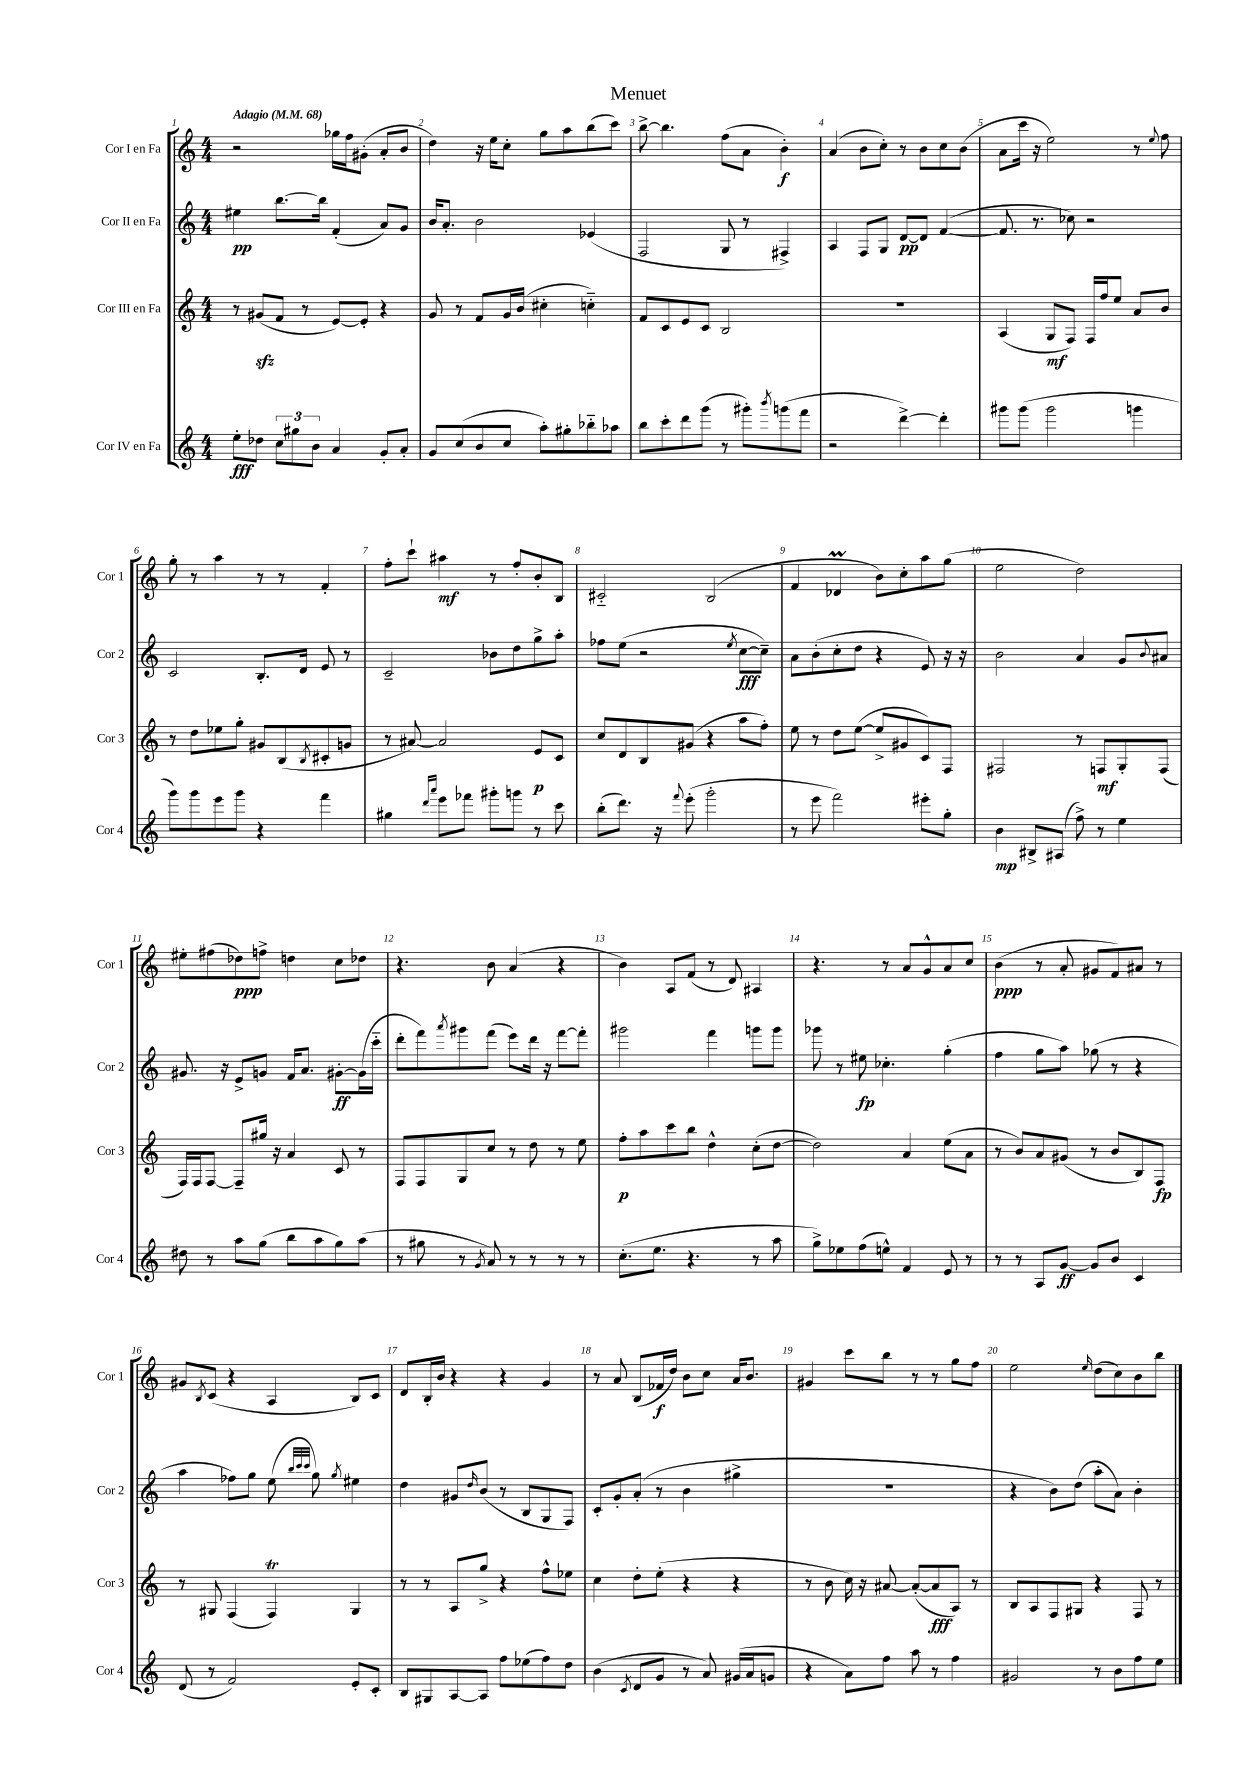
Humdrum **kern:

**kern	**dynam	**kern	**dynam	**kern	**dynam	**kern	**dynam
*part4	*part4	*part3	*part3	*part2	*part2	*part1	*part1
*staff4	*staff4	*staff3	*staff3	*staff2	*staff2	*staff1	*staff1
*I"Cor IV en Fa	*	*I"Cor III en Fa	*	*I"Cor II en Fa	*	*I"Cor I en Fa	*
*I'Cor 4	*	*I'Cor 3	*	*I'Cor 2	*	*I'Cor 1	*
*clefG2	*	*clefG2	*	*clefG2	*	*clefG2	*
*k[]	*	*k[]	*	*k[]	*	*k[]	*
*M4/4	*	*M4/4	*	*M4/4	*	*M4/4	*
*MM68	*	*MM68	*	*MM68	*	*MM68	*
=1	=1	=1	=1	=1	=1	=1	=1
!	!	!	!	!	!	!LO:TX:a:B:t=Adagio	!
8ee'\L	fff	8r	.	4ee#X\	pp	2r	.
8dd-X\J	.	(8g#Xzz/L	.	.	.	.	.
12cc\L	.	8f/J	.	[8.bb\L	.	.	.
12gg#X\	.	.	.	.	.	.	.
.	.	8r	.	.	.	.	.
12b\J	.	.	.	.	.	.	.
.	.	.	.	16bb\Jk]	.	.	.
4a/	.	[8e/L)	.	(4f'/	.	16gg-X\LL	.
.	.	.	.	.	.	16ff\J	.
.	.	8e'/J]	.	.	.	(8g#X'\J	.
8g'/L	.	4r	.	8a/L)	.	8a'/L	.
8a'/J	.	.	.	8g/J	.	8b/J	.
=2	=2	=2	=2	=2	=2	=2	=2
8g/L	.	8g/	.	16b/KL	.	4dd\)	.
.	.	.	.	8.a'/J	.	.	.
(8cc/	.	8r	.	.	.	.	.
8b/	.	8f/L	.	2b\	.	16r	.
.	.	.	.	.	.	16ee\KL	.
8cc/J	.	16g/L	.	.	.	8cc'\J	.
.	.	(16b/JJ	.	.	.	.	.
8aa'\L)	.	4cc#X'\	.	.	.	8gg\L	.
8gg#X'\	.	.	.	.	.	8aa\	.
8bb-X\	.	4ccn\)	.	(4e-X/	.	(8bb\	.
8aa-X\J	.	.	.	.	.	8ccc\J)	.
=3	=3	=3	=3	=3	=3	=3	=3
8bb\L	.	8f/L	.	2F/	.	[8bb^\	.
8ccc'\	.	8c/	.	.	.	4.bb\]	.
8ddd\	.	8e/	.	.	.	.	.
(8ggg\J	.	8c/J	.	.	.	.	.
8r	.	2B/	.	8G/	.	(8ff\L	.
8ggg#X'\L)	.	.	.	8r	.	8a\J	.
8qbbb/	.	.	.	.	.	.	.
(8gggn\	.	.	.	4F#X^/)	.	4b'\)	f
8fff\J	.	.	.	.	.	.	.
=4	=4	=4	=4	=4	=4	=4	=4
2r	.	1r	.	4A/	.	(4a/	.
.	.	.	.	8F/L	.	8b\L	.
.	.	.	.	8G/J	.	8cc'\J)	.
[4ddd^\)	.	.	.	[8d/L	pp	8r	.
.	.	.	.	8d/J]	.	8b\L	.
4ddd'\]	.	.	.	([4f/	.	8cc\	.
.	.	.	.	.	.	(8b\J	.
=5	=5	=5	=5	=5	=5	=5	=5
8ggg#X\L	.	(4A/	.	8.f/]	.	8a\L	.
(8ggg#\J	.	.	.	.	.	16ccc\Jk	.
.	.	.	.	8.r	.	16r	.
2ggg#\	.	8G/L	mf	.	.	2ee\)	.
.	.	8F/J)	.	8cc-X\)	.	.	.
.	.	16F/LL	.	2r	.	.	.
.	.	16ff/J	.	.	.	.	.
.	.	8ee/J	.	.	.	.	.
4gggn\	.	8a/L	.	.	.	8r	.
.	.	.	.	.	.	8qqee/	.
.	.	8b/J	.	.	.	8ff\	.
!!LO:LB:g=z
=6	=6	=6	=6	=6	=6	=6	=6
8ggg\L)	.	8r	.	2c/	.	8gg'\	.
8ggg\	.	8dd\L	.	.	.	8r	.
8eee\	.	8ee-X\	.	.	.	4aa\	.
8ggg\J	.	8gg'\J	.	.	.	.	.
4r	.	8g#X/L	.	8.B'/L	.	8r	.
.	.	(8B/	.	.	.	8r	.
.	.	.	.	16d/Jk	.	.	.
.	.	8qB/	.	.	.	.	.
4fff\	.	8c#X'/	.	8e/	.	4f'/	.
.	.	8gn/J	.	8r	.	.	.
=7	=7	=7	=7	=7	=7	=7	=7
4gg#X\	.	8r	.	2c~/	.	8ff'\L	.
.	.	[8a#X/)	.	.	.	8ccc`\J	.
16qqddd/LL	.	.	.	.	.	.	.
16qqaaa/JJ	.	.	.	.	.	.	.
8eee\L	.	2a#/]	.	.	.	4aa#X\	mf
8fff-X\J	.	.	.	.	.	.	.
8ggg#X'\L	.	.	.	8b-X\L	.	8r	.
8gggn\J	.	.	.	8dd\	.	8ff'/L	.
8r	.	8e/L	p	8gg^\	.	8b'/	.
8ccc\	.	8c/J	.	8aa'\J	.	8B/J	.
=8	=8	=8	=8	=8	=8	=8	=8
(8bb'\L	.	8cc/L	.	8ff-X\L	.	2c#X/	.
8.ddd\J)	.	8d/	.	(8ee\J	.	.	.
.	.	8B/	.	2r	.	.	.
16r	.	.	.	.	.	.	.
8qqfff/	.	.	.	.	.	.	.
(8eee'\	.	(8g#X/J	.	.	.	.	.
2ggg'\	.	4r	.	.	.	(2B/	.
.	.	.	.	8qee/	.	.	.
.	.	8aa\L	.	[8cc\L	fff	.	.
.	.	8ff'\J)	.	8cc~\J])	.	.	.
=9	=9	=9	=9	=9	=9	=9	=9
8r	.	8ee\	.	8a\L	.	4f/	.
8eee\	.	8r	.	(8b'\	.	.	.
2fff\)	.	8dd\L	.	8cc'\	.	4d-XM/	.
.	.	([8ee\J	.	8dd\J	.	.	.
.	.	8ee^/L]	.	4r	.	8b\L)	.
.	.	8g#X/	.	.	.	8cc'\	.
8eee#X'\L	.	8c/)	.	8e/)	.	8aa\	.
8gg'\J	.	8F/J	.	16r	.	(8gg\J	.
.	.	.	.	16r	.	.	.
=10	=10	=10	=10	=10	=10	=10	=10
4b\	mp	2F#X/	.	2b\	.	2ee\	.
8B#X^/L	.	.	.	.	.	.	.
(8A#X/J	.	.	.	.	.	.	.
8ff^\)	.	8r	.	4a/	.	2dd\)	.
8r	.	8Fn/L	mf	.	.	.	.
4ee\	.	8G'/	.	8g/L	.	.	.
.	.	.	.	8qqb/	.	.	.
.	.	(8F/J	.	8a#X/J	.	.	.
!!LO:LB:g=z
=11	=11	=11	=11	=11	=11	=11	=11
8dd#X\	.	16F/LL)	.	8.g#X/	.	8ee#X'\L	.
.	.	16F/J	.	.	.	.	.
8r	.	[8F/J	.	.	.	(8ff#X\	.
.	.	.	.	16r	.	.	.
8aa\L	.	8F~/L]	.	8e^/L	.	8dd-X\)	ppp
(8gg\J	.	16gg#X/Jk	.	8gn/J	.	8ffn^\J	.
.	.	16r	.	.	.	.	.
8bb\L	.	4a/	.	16f/KL	.	4ddn\	.
.	.	.	.	8.a/J	.	.	.
8aa\	.	.	.	.	.	.	.
8gg\)	.	8c/	.	[8g#X'\L	ff	8cc\L	.
(8aa\J	.	8r	.	(16g#\L]	.	8dd-X\J	.
.	.	.	.	16ccc\JJ	.	.	.
=12	=12	=12	=12	=12	=12	=12	=12
8r	.	8F/L	.	8ddd'\L	.	4.r	.
8gg#X\	.	8F/	.	8fff\)	.	.	.
.	.	.	.	8qaaa/	.	.	.
8r	.	8G/	.	8ggg#X\	.	.	.
8qg/	.	.	.	.	.	.	.
8a/)	.	8cc/J	.	(8fff\J	.	8b\	.
8r	.	8r	.	8eee\L)	.	(4a/	.
8r	.	8dd\	.	16ddd\Jk	.	.	.
.	.	.	.	16r	.	.	.
8r	.	8r	.	[8fff\L	.	4r	.
8r	.	8ee\	.	8fff'\J]	.	.	.
=13	=13	=13	=13	=13	=13	=13	=13
(8.cc'\L	.	8ff'\L	p	2ggg#X\	.	4b\)	.
.	.	8aa\	.	.	.	.	.
8.ee\J	.	.	.	.	.	.	.
.	.	8ccc\	.	.	.	8A/L	.
4.r	.	8bb\J	.	.	.	(8f/J	.
.	.	4dd^^\	.	4fff\	.	8r	.
.	.	.	.	.	.	8d/)	.
8r	.	(8cc'\L	.	8gggn\L	.	4A#X/	.
8aa\	.	[8dd\J	.	8ggg\J	.	.	.
=14	=14	=14	=14	=14	=14	=14	=14
8gg^\L)	.	2dd\])	.	8ggg-X\	.	4.r	.
8ee-X\	.	.	.	8r	.	.	.
(8ff\	.	.	.	8ee#X\	fp	.	.
8een^^\J)	.	.	.	4.cc-X'\	.	8r	.
4f/	.	4a/	.	.	.	8a/L	.
.	.	.	.	.	.	8g^^/	.
8e/	.	(8ee\L	.	(4gg'\	.	8a/	.
8r	.	8a\J	.	.	.	8cc/J	.
=15	=15	=15	=15	=15	=15	=15	=15
8r	.	8r	.	4ff\	.	(4b\	ppp
8r	.	8b/L)	.	.	.	.	.
8A/L	.	8a/	.	8gg\L	.	8r	.
[8g/J	ff	(8g#X/J	.	8aa\J)	.	8a'/	.
8g/L]	.	8r	.	(8gg-X\	.	8g#X/L	.
8b/J	.	8b/L	.	8r	.	8f/)	.
4c/	.	8B/)	.	4r	.	8a#X/J	.
.	.	8F/J	fp	.	.	8r	.
!!LO:LB:g=z
=16	=16	=16	=16	=16	=16	=16	=16
(8d/	.	8r	.	4aa\	.	8g#X/L	.
.	.	.	.	.	.	8qB/	.
8r	.	8G#X/	.	.	.	(8c/J	.
2f/)	.	(4F/	.	8ff-X\L)	.	4r	.
.	.	.	.	8gg\J	.	.	.
.	.	4FT/)	.	(8ee\	.	4A/	.
.	.	.	.	32qqbb/LLL	.	.	.
.	.	.	.	32qqccc/	.	.	.
.	.	.	.	32qqccc/JJJ	.	.	.
.	.	.	.	8gg\)	.	.	.
.	.	.	.	8qgg/	.	.	.
8e'/L	.	4G#/	.	4ee#X\	.	8B/L)	.
8c'/J	.	.	.	.	.	8c/J	.
=17	=17	=17	=17	=17	=17	=17	=17
8B/L	.	8r	.	4dd\	.	8d/L	.
8G#X/	.	8r	.	.	.	16B'/L	.
.	.	.	.	.	.	16b/JJ	.
[8A/	.	8A/L	.	8g#X/L	.	4r	.
.	.	.	.	16qqdd/	.	.	.
8A/J]	.	8gg^/J	.	(8b/J	.	.	.
8ff\L	.	4r	.	8r	.	4r	.
(8ee-X\	.	.	.	8B/L	.	.	.
8ff\)	.	8ff^^\L	.	8G/	.	4g/	.
8dd\J	.	8ee-X\J	.	8F/J)	.	.	.
=18	=18	=18	=18	=18	=18	=18	=18
(4b\	.	4cc\	.	8c'/L	.	8r	.
.	.	.	.	8g'/	.	8a/	.
8qc/	.	.	.	.	.	.	.
8d/L	.	8dd'\L	.	(8a'/J	.	(8B/L	.
8g/J	.	(8ee'\J	.	8r	.	16f-X/L	f
.	.	.	.	.	.	16dd/JJ)	.
8r	.	4r	.	4b\	.	8b\L	.
8a/)	.	.	.	.	.	8cc\J	.
(16g#X/LL	.	4r	.	4gg#X^\	.	16a/KL	.
16a/J	.	.	.	.	.	8.b/J	.
8gn/J	.	.	.	.	.	.	.
=19	=19	=19	=19	=19	=19	=19	=19
4r	.	8r	.	1r	.	4g#X/	.
.	.	8b\	.	.	.	.	.
8a\L)	.	16cc\)	.	.	.	8ccc\L	.
.	.	16r	.	.	.	.	.
8ff\J	.	[8a#X/	.	.	.	8bb\J	.
8aa\	.	(8a#'/L_	.	.	.	8r	.
8r	.	8a#/]	fff	.	.	8r	.
4ff\	.	8A/J)	.	.	.	8gg\L	.
.	.	8r	.	.	.	8ff\J	.
=20	=20	=20	=20	=20	=20	=20	=20
2g#X/	.	8B/L	.	4r	.	2ee\	.
.	.	8A/	.	.	.	.	.
.	.	8F/	.	8b\L)	.	.	.
.	.	8G#X/J	.	(8dd\J	.	.	.
.	.	.	.	.	.	16qqee/	.
8r	.	4r	.	8aa'\L	.	(8dd\L	.
8b\L	.	.	.	8a\J)	.	8cc\)	.
8ff\	.	8F/	.	4b'\	.	8b\	.
8ee\J	.	8r	.	.	.	8bb\J	.
==	==	==	==	==	==	==	==
*-	*-	*-	*-	*-	*-	*-	*-
